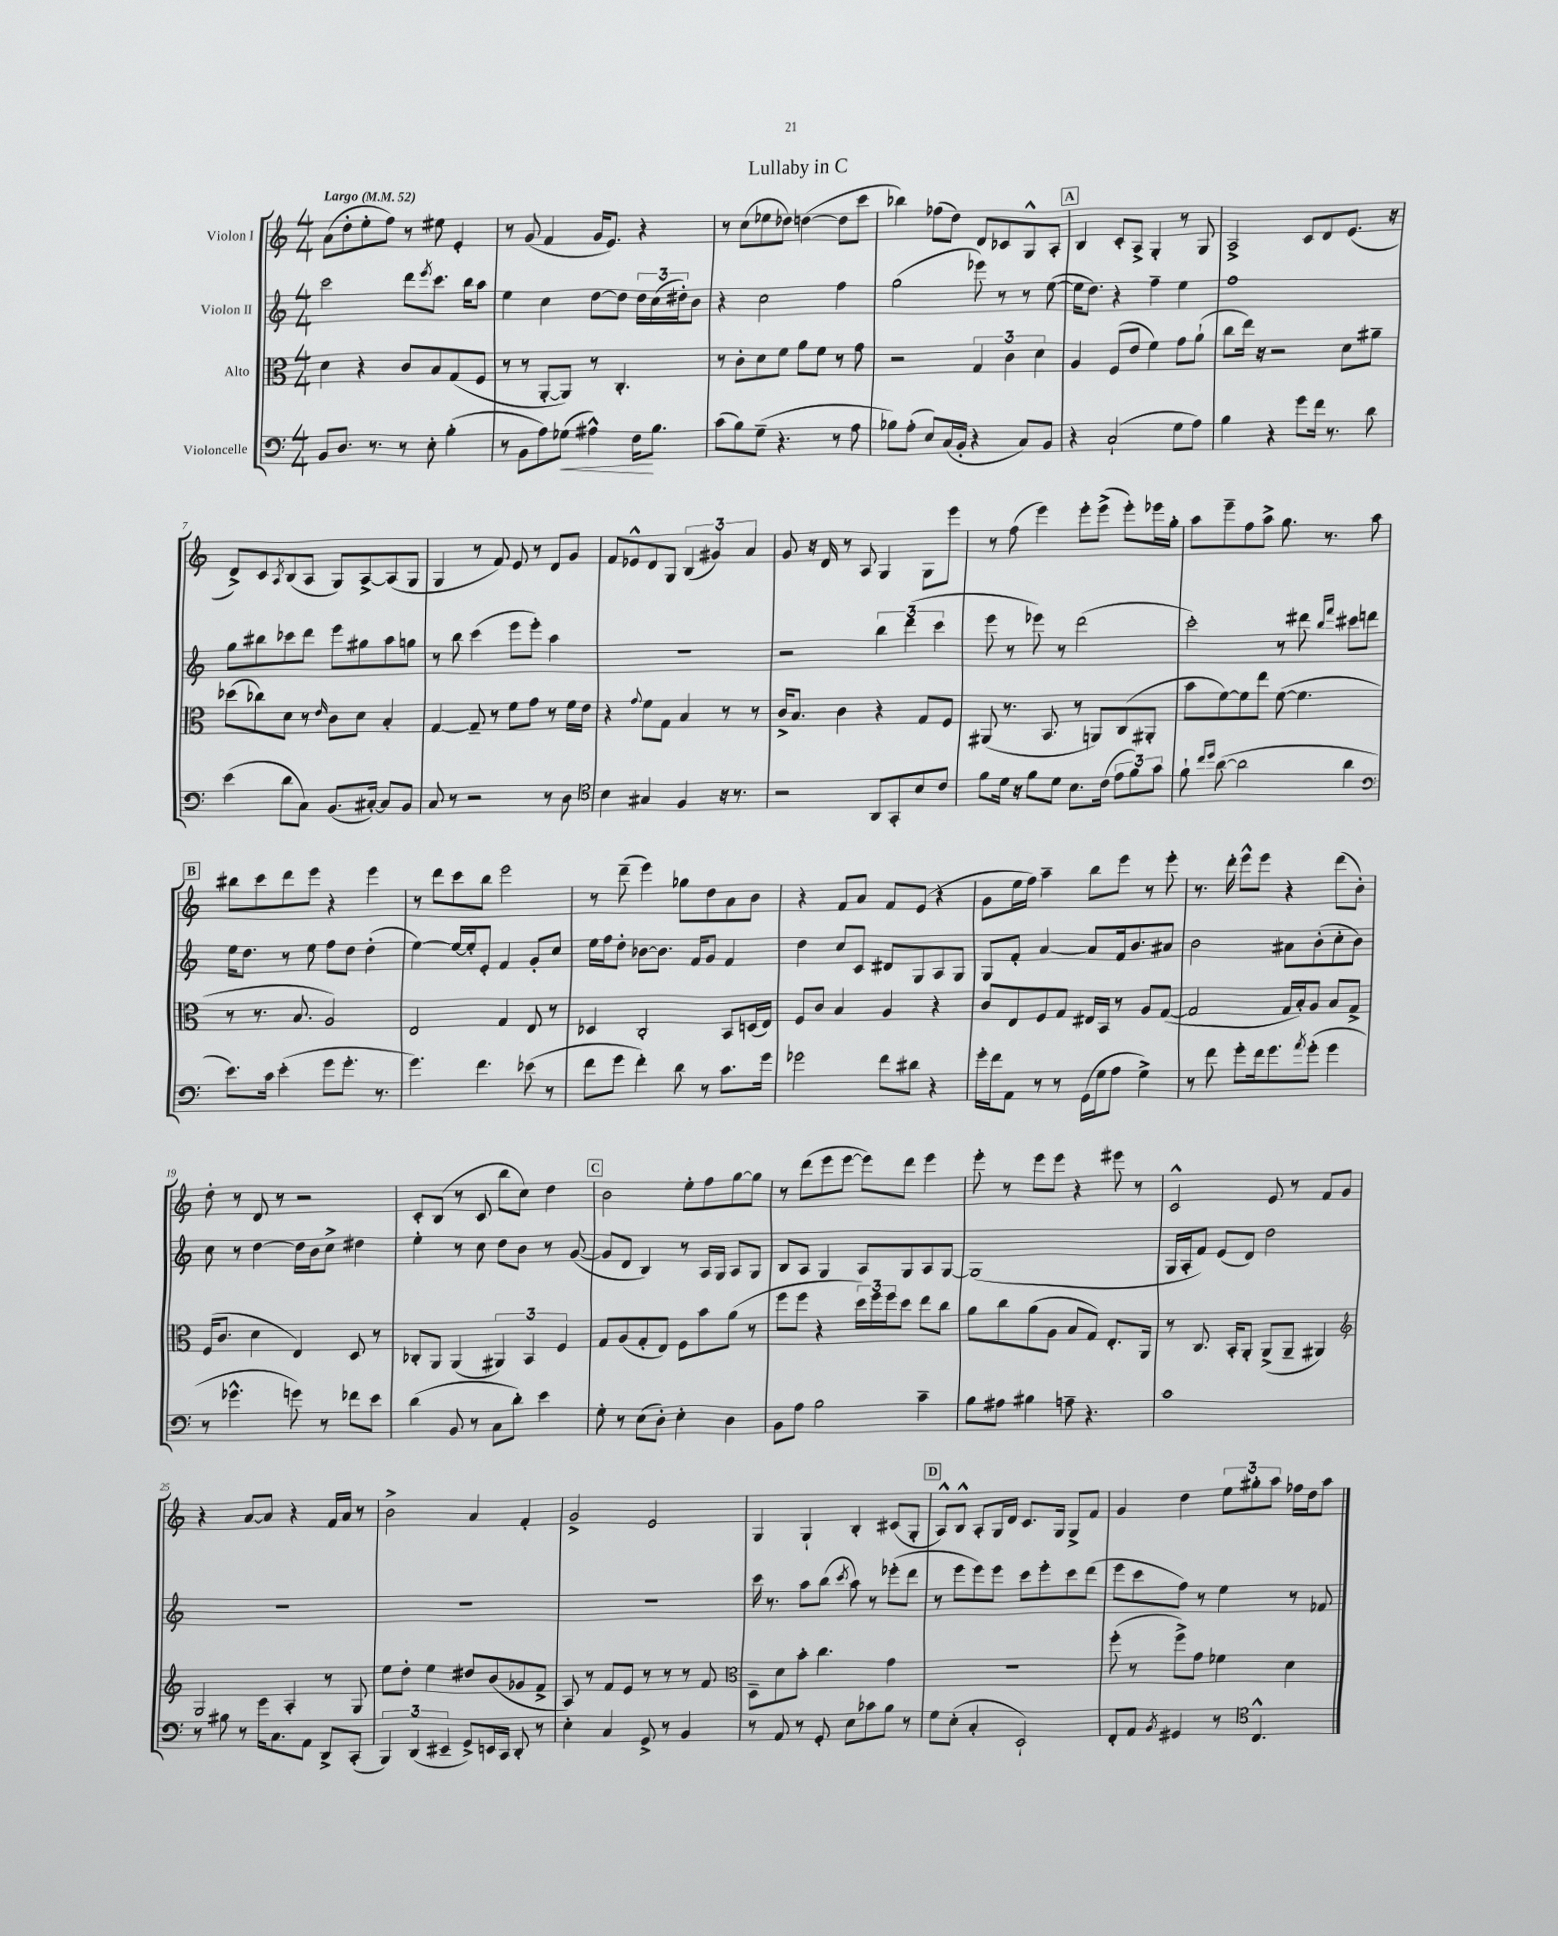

**kern	**kern	**kern	**kern
*staff4	*staff3	*staff2	*staff1
*clefF4	*clefC3	*clefG2	*clefG2
*k[]	*k[]	*k[]	*k[]
*M4/4	*M4/4	*M4/4	*M4/4
*MM52	*MM52	*MM52	*MM52
8BB/L	4d\	2ccc\	(8a\L
8.D/J	.	.	8dd'\
.	4r	.	8ee'\
8.r	.	.	.
.	.	.	8ff\J)
8r	8c/L	8ddd\L	8r
.	.	8qeee/	.
8E'\	8B/	8.ccc\J	8ee#\
(4B'\	(8G/	.	4e'/
.	.	16bb\LK	.
.	8F/J	8aa\J	.
=	=	=	=
8r	8r	4ee\	8r
8BB\L	8r	.	(8g/
8A\)	[8AA'/L	4cc\	4f/
(8G-\J	8AA/]J)	.	.
4A#^^\)	8r	[8dd\L	16g/LK
.	.	.	8.e/J)
.	4.C'/	8dd\]J	.
16F\LK	.	24dd\LL	4r
.	.	(24cc\	.
8.B\J	.	.	.
.	.	24dd#'\J)	.
.	.	8b\J	.
=	=	=	=
(8c\L	8r	4r	8r
8B\)	8c'\L	.	(8cc\L
(8G~\J	8d\	2cc\	8ee-\
4.r	8f\J	.	8dd-\J)
.	8a\L	.	([4dd\
.	8f\J	.	.
8r	8r	4ff\	8dd\]L
8A\	8g\	.	8ccc\J
=	=	=	=
8B-\L)	2r	(2gg\	4bb-\)
(8A'\J	.	.	.
8E/L)	.	.	(8ff-\L
(16C/L	.	.	8dd\J)
16BB'/JJ	.	.	.
4r	6G/	8eee-\)	8d/L
.	.	8r	8c-/
.	6c\	.	.
8C/L)	.	8r	8G^^/
.	6d\	.	.
8BB/J	.	([8ee\	8A'/J
=	=	=	=
4r	4A/	16ee\]LK	4B/
.	.	8.dd\J)	.
(2C`/	(8F/L	4r	8c'/L
.	8e/J	.	8A^/J
.	4f\)	4ff~\	4G'/
8G\L	8g\L	4ee\	8r
8A\J)	(8a`\J	.	8G/
=	=	=	=
4B\	8cc\L	1ff	2A^/
.	16ee\Jk)	.	.
.	16r	.	.
4r	2r	.	.
8g\L	.	.	8c/L
16f\Jk	.	.	8d/
8.r	.	.	.
.	8d\L	.	(8.e/J
8d\	8a#~\J	.	.
.	.	.	16r
=	=	=	=
(4e\	(8dd-\L	8gg\L	8d^/L)
.	8cc-\)	8bb#\	8c/
.	.	.	8qA/
8d\L	8d\J	8ccc-\	(8B/
8C\J)	8r	8ddd\J	8A/J
.	16qqe/	.	.
(8.BB/L	8c\L	8eee\L	8G/L)
.	8d\J	8gg#\	[8A^/
[16C#'/Jk)	.	.	.
8C#/]L	4B'/	8aa\	(8A/]
8BB/J	.	8gg\J	8G/J
=	=	=	=
8C/	[4G/	8r	4G/
8r	.	8bb\	.
2r	8G~/]	(4ccc\	8r
.	8r	.	8f/)
.	8f\L	8eee\L	8e/
.	8g\J	8eee'\J)	8r
8r	8r	4aa\	8d/L
8D\	16f\LL	.	8g/J
.	16e\JJ	.	.
=	=	=	=
*clefC4	*	*	*
4B\	4r	1r	8f/L
.	.	.	8e-^^/
.	8qqg/	.	.
4G#/	8f\L	.	8d/
.	8G\J	.	8G/J
4F/	4B/	.	(6B/
.	.	.	6g#/)
16r	8r	.	.
8.r	.	.	.
.	.	.	6a/
.	8r	.	.
=	=	=	=
2r	16c^/LK	2r	8g/
.	8.B/J	.	.
.	.	.	16r
.	.	.	16d/
.	4c\	.	8r
.	.	.	8A/
8AA/L	4r	6bb\	4G/
8GG'/	.	.	.
.	.	(6ddd\	.
8B/	8G/L	.	8G\L
.	.	6ccc\	.
8c/J	8F/J	.	8eee\J
=	=	=	=
8f\L	(8AA#/	8eee\	8r
16d\Jk	8.r	8r	(8ff\
16r	.	.	.
8f\L	.	8eee-\)	4eee\)
.	8.BB/	.	.
8d\J	.	8r	.
8.B\L	8r	(2ddd\	8eee'\L
.	8AA/L)	.	(8eee^\J
(16c\Jk	.	.	.
12e\L	(8C/	.	8eee'\L)
12f\)	.	.	.
.	8AA#'/J	.	16eee-\L
12g\J	.	.	.
.	.	.	16gg'\JJ
=	=	=	=
8f`\	8b\L	2ccc'\)	8aa\L
16qqcc/LL	.	.	.
16qqdd/JJ	.	.	.
([8a\	[8f\)	.	8eee~\
2a\]	8f\]	.	8ff\
.	8ee\J	.	8aa^\J
.	([8f\	8r	8.gg\
.	4.f\]	8ddd#\	.
.	.	.	8.r
.	.	16qqbb/LL	.
.	.	16qqfff/JJ	.
4a\	.	8ccc#\L	.
.	.	8ddd\J	8aa\
=	=	=	=
*clefF4	*	*	*
8.e\L)	8r	16ee\LK	8bb#\L
.	.	8.dd\J	.
.	8.r	.	8ccc\
16c\Jk	.	.	.
(4e'\	.	8r	8ddd\
.	8.B/	.	.
.	.	8ee\	8eee\J
8g\L	2A/)	8ff\L	4r
8.g'\J	.	8dd\J	.
.	.	(4dd'\	4eee\
8.r	.	.	.
=	=	=	=
4.g\)	2E/	[4ee\)	8r
.	.	.	8ddd\L
.	.	16ee/_LL	8ccc\
.	.	16ee'/]J	.
4.f\	.	8e'/J	8bb\J
.	4G/	4f/	2eee\
(8e-\	8E/	8g'/L	.
8r	8r	8cc/J	.
=	=	=	=
8f\L	4D-/	16ee\LL	8r
.	.	16ff\J	.
8g\J	.	8dd'\J	(8ddd~\
4f'\)	2C'/	[8b-\L	4eee\)
.	.	8.b-\]J	.
8d\	.	.	8gg-\L
.	.	16f/LK	.
8r	.	8g/J	8dd\
8.c\L	8BB/L	4f/	8a\
.	(16D/L	.	8b\J
16g\Jk	16E/JJ)	.	.
=	=	=	=
2g-\	8F/L	4dd\	4r
.	8c/J	.	.
.	4B/	8cc/L	8f/L
.	.	8c/J	8a/J
8f\L	4A/	8d#/L	8f/L
8d#\J	.	8G/	(8e/J
4r	4r	8A/	4r
.	.	8G/J	.
=	=	=	=
16g'\LL	8c/L	8G/L	8g\L
16f\J	.	.	.
8AA\J	8E/	8f'/J	16ee\L
.	.	.	16ff\JJ)
8r	8F/	[4a/	4aa~\
8r	8G/J	.	.
(16GG\LL	16E#/LL	8a/]L	8bb\L
16G\J	16BB/JJ	.	.
8A\J	8r	16f/k	8eee\J
.	.	8.b/	.
4G^\)	8A/L	.	8r
.	([8G/J	8a#/J	8eee'\
=	=	=	=
8r	2G/]	2b\	8.r
8f\	.	.	.
.	.	.	16ddd'\
8g'\L	.	.	8eee^^\L
16f\k	.	.	8eee\J
8.g\	.	.	.
.	16G/LL	8a#\L	4r
.	16B'/J)	.	.
8qa/	.	.	.
(8g'\J	8A/J	(8b'\	.
4g\	8B/L	8cc'\	(8ddd\L
.	8G^/J	8b\J)	8b'\J)
=	=	=	=
8r	(16F/LK	8cc\	8dd'\
.	8.c/J	.	.
4.g-^^\	.	8r	8r
.	4d\	[4dd\	8d/
.	.	.	8r
8g\)	4E/)	16dd\]LL	2r
.	.	16b\J	.
8r	.	8cc^\J	.
8f-\L	8D/	4dd#\	.
8e\J	8r	.	.
=	=	=	=
(4d\	8C-'/L	4ee'\	8c'/L
.	8AA/J	.	(8B/J
8BB/	(4AA/	8r	8r
8r	.	8cc\	8c/
8C\L	6AA#/)	8dd\L	8bb\L
8d'\J)	.	8b\J	8cc\J)
.	6BB/	.	.
4e\	.	8r	4dd\
.	6F/	.	.
.	.	([8g/	.
=	=	=	=
8G'\	8G/L	8g/]L	2b\
8r	(8A/	8d/J	.
(8E\L	8G'/	4B/)	.
8D'\J)	8E/J)	.	.
4E'\	8F\L	8r	8ee'\L
.	8b\	16A/LL	8ff\
.	.	16G/JJ	.
4D\	(8a\J	8A/L	[8gg\
.	8r	8G/J	8gg\]J
=	=	=	=
8BB\L	8ff\L	8B/L	8r
8A\J	8ff\J	8A/J	(8ddd\L
2B\	4r	4G/	8eee\
.	.	.	[8eee\J
.	24dd\LL)	8A/L	8eee\]L)
.	24ff\	.	.
.	24ff\J	.	.
.	8dd\J	8G/	8ddd\J
4c~\	8ee\L	8A/	4eee\
.	8cc\J	[8G/J	.
=	=	=	=
8B\L	8a\L	(1G]	8eee'\
8A#\J	8cc\	.	8r
4B#\	(8a\	.	8eee\L
.	8A\J	.	8eee\J
8A~\	8B/L	.	4r
4.r	8G/J)	.	.
.	8.E'/L	.	8eee#\
.	.	.	8r
.	16AA/Jk	.	.
=	=	=	=
1c	8r	16G/LL	2c^^/
.	.	16A'/J	.
.	8.C/	8f/J)	.
.	.	(8e/L	.
.	16BB'/LK	.	.
.	8AA'/J	8d/J)	.
.	(8AA^/L	2dd\	8e/
.	8AA~/J	.	8r
.	4AA#/)	.	8f/L
.	.	.	8g/J
=	=	=	=
*	*clefG2	*	*
8r	2G/	1r	4r
8B#\	.	.	.
8r	.	.	[8a/L
16g\LK	.	.	8a/]J
8.C\	.	.	.
.	4A'/	.	4r
8AA\J	.	.	.
8DD^/L	8r	.	16f/LL
.	.	.	16a/JJ
(8CC'/J	8G/	.	8r
=	=	=	=
6BBB/)	8ee\L	1r	2b^\
.	8dd'\J	.	.
(6DD/	.	.	.
.	4ee\	.	.
6EE#~/	.	.	.
8GG^/L)	8dd#/L	.	4a/
16EE/L	(8b/	.	.
16CC/JJ	.	.	.
8DD'/	8g-/	.	4f'/
8r	8f^/J	.	.
=	=	=	=
4E'\	8A/)	1r	2g^/
.	8r	.	.
4C/	8f/L	.	.
.	8e/J	.	.
8GG^/	8r	.	2e/
8r	8r	.	.
4BB/	8r	.	.
.	8f/	.	.
=	=	=	=
*	*clefC3	*	*
8r	8D~\L	16ccc\	4G/
.	.	8.r	.
8AA/	8d\	.	.
8r	8b'\J	8aa\L	4G`/
8GG'/	4.cc\	(8bb\J	.
.	.	8qccc/	.
8E\L	.	8aa\)	4B'/
8c-\	.	8r	.
8B\J	4g\	(8eee-'\L	(8c#/L
8r	.	8ddd\J	8G'/J
=	=	=	=
8G\L	1r	8r	8A^^/L)
(8E'\J	.	8eee\L	8B^^/J
4C'/	.	8eee\)	8A'/L
.	.	8eee\J	16G/L
.	.	.	16d/JJ
2EE`/)	.	8ccc\L	8.c/L
.	.	8eee'\	.
.	.	.	16G/Jk
.	.	8ccc\	8G^/L
.	.	(8ddd\J	8f/J
=	=	=	=
8FF'/L	(8ff'\	8eee\L	4g/
8AA/J	8r	8ccc\	.
8qBB/	.	.	.
4GG#/	8ff^\L)	8ff\J)	4dd\
.	8g\J	8r	.
8r	4f-\	4ee\	12ee\L
.	.	.	12gg#'\
*clefC4	*	*	*
4.C^^/	.	.	.
.	.	.	12aa\J
.	4d\	8r	16ff-\LL
.	.	.	16dd\J
.	.	8f-/	8aa\J
==	==	==	==
*-	*-	*-	*-
